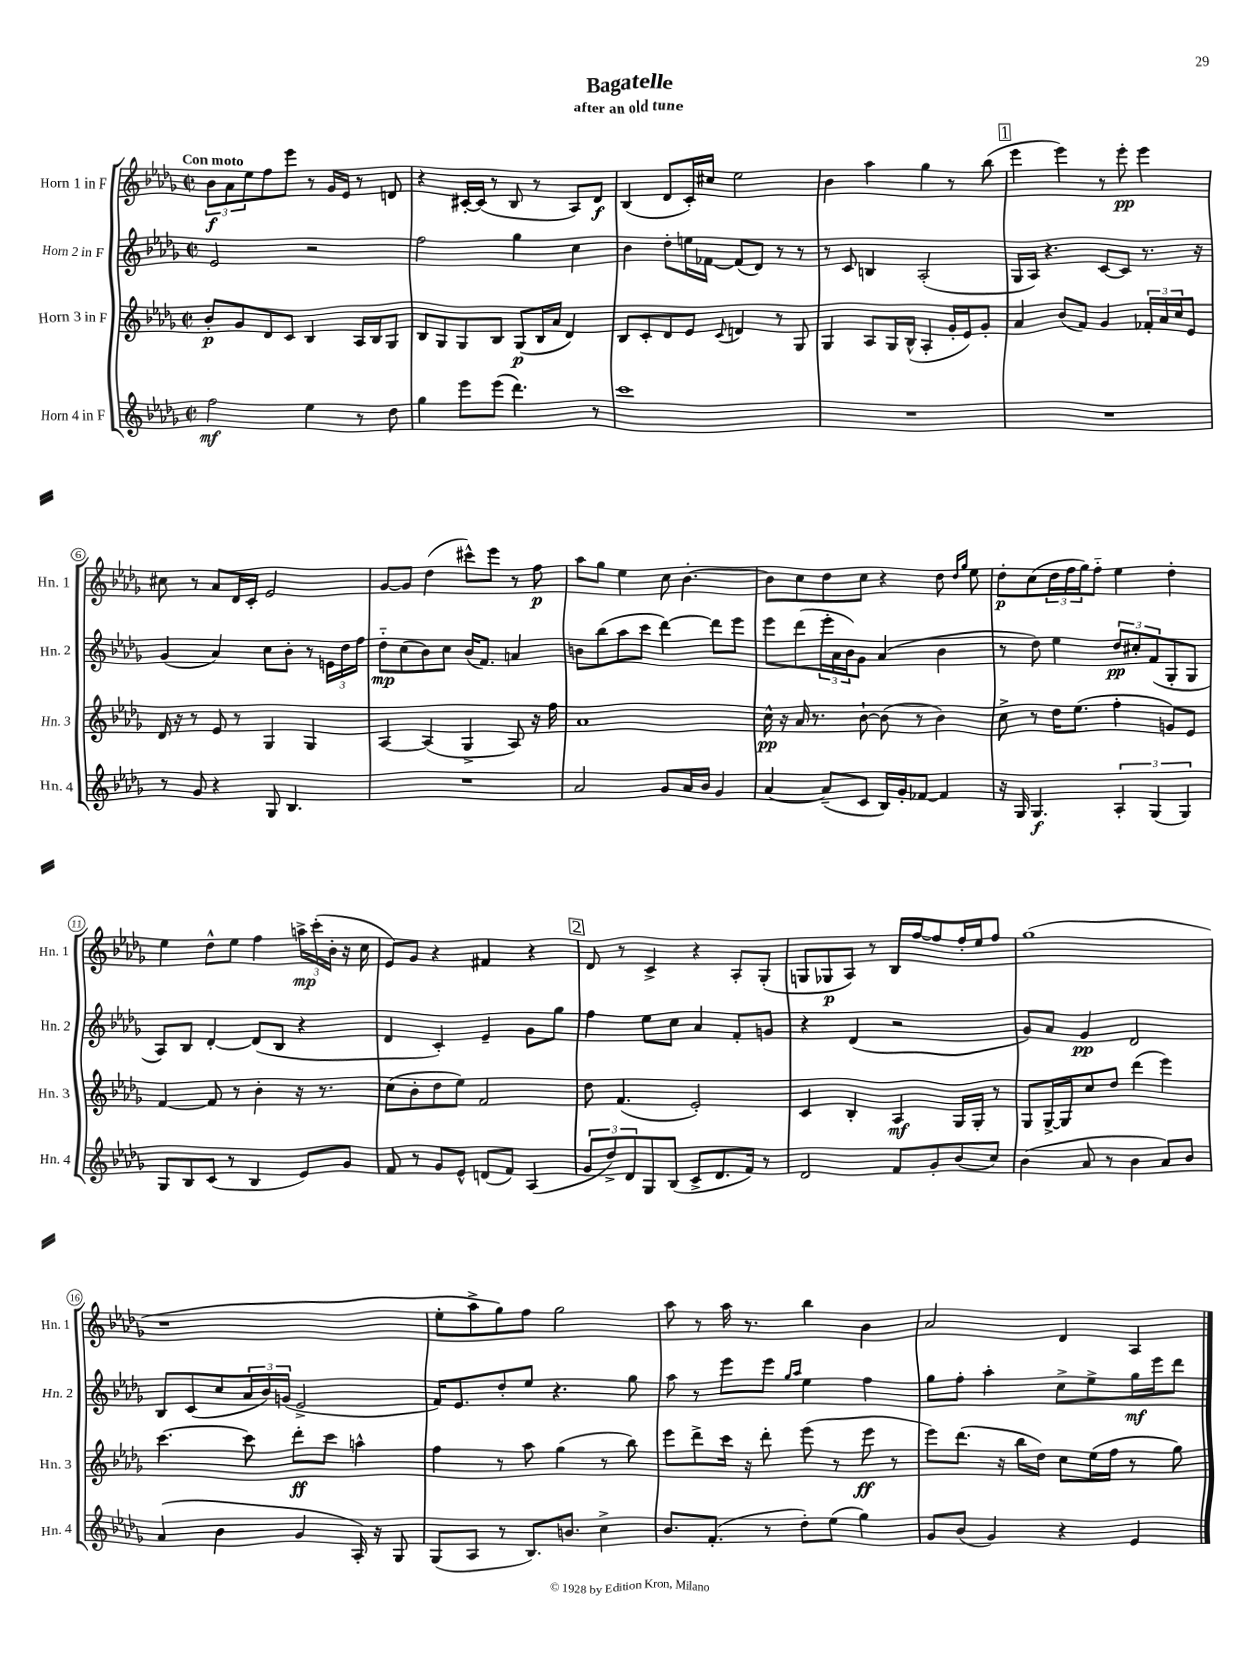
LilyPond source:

\header { title = "Bagatelle" subtitle = "after an old tune" }
<<
\new StaffGroup <<
\new Staff = "s0" \with { instrumentName = "Horn 1 in F" shortInstrumentName = "Hn. 1" } {
    \clef treble \key des \major \defaultTimeSignature \time 2/2 \tempo "Con moto"
    \tuplet 3/2 { bes'8\f aes'8 ees''8 } f''8 ees'''8 r8 ges'16 ees'16 r8 d'8 |
    r4 cis'16~-. cis'16( r8 bes8 r8 aes8) des'8\f |
    bes4( des'8 c'16-.) cis''16 ees''2 |
    bes'4 aes''4 ges''4 r8 bes''8( |
    \mark \markup { \box "1" } ees'''4 ees'''4) r8 ees'''8-.\pp ees'''4 |
    cis''8 r8 aes'8 des'16 c'16-. ees'2 |
    ges'8~ ges'8 des''4( cis'''8-^) ees'''8 r8 f''8\p |
    aes''8 ges''8 ees''4 c''8 bes'4.~-. |
    bes'8 c''8 des''8 c''8 r4 des''8 \grace { des''16 ges''16 } ees''8 |
    des''8-.\p c''8( \tuplet 3/2 { des''16 f''16 ges''16) } f''8-_ ees''4 des''4-. |
    ees''4 des''8-^ ees''8 f''4 \tuplet 3/2 { a''16->\mp c'''16-.( bes'16-. } r16 c''16 |
    ees'8) ges'8 r4 fis'4 r4 |
    \mark \markup { \box "2" } des'8 r8 c'4-> r4 aes8-. ges8-.( |
    g8 ges8\p aes8) r8 bes16 f''16~ f''8 f''16-. ees''16 f''8 |
    ges''1( |
    r1 |
    ees''8-. aes''8-> ges''8) f''8 ges''2 |
    aes''8 r8 aes''16 r8. bes''4 bes'4 |
    aes'2 des'4 aes4 \bar "|." |
}
\new Staff = "s1" \with { instrumentName = "Horn 2 in F" shortInstrumentName = "Hn. 2" } {
    \clef treble \key des \major \defaultTimeSignature \time 2/2
    ees'2 r2 |
    f''2 ges''4 c''4 |
    bes'4 des''8-. e''16 fes'16~ fes'8( des'8) r8 r8 |
    r8 c'8 b4 aes2-.( |
    \mark \markup { \box "1" } ges16 aes16) r4. c'8~ c'8 r8. r16 |
    ges'4( aes'4) c''8 bes'8-. r8 \tuplet 3/2 { e'16 des''16 f''16 } |
    des''8-_\mp c''8( bes'8) c''8 bes'16( f'8.) a'4 |
    b'8 bes''8( aes''8 c'''8 des'''4~) des'''8 ees'''8 |
    ees'''8 des'''8( \tuplet 3/2 { ees'''16-. aes'16 bes'16) } ges'8 aes'4( bes'4 |
    r8 des''8) ees''4 \tuplet 3/2 { des''8\pp cis''8-. f'8( } ges8-. ges8 |
    aes8) bes8 des'4~-. des'8( bes8 r4 |
    des'4 c'4-.) ees'4-- ges'8 ges''8 |
    \mark \markup { \box "2" } f''4 ees''8 c''8 aes'4 f'8-. g'8 |
    r4 des'4( r2 |
    ges'8) aes'8 ges'4\pp des'2 |
    bes8 c'8( c''8 \tuplet 3/2 { aes'16 bes'16) g'16( } ees'2-> |
    f'16) ees'8. des''8-. ees''8 r4. ges''8 |
    aes''8 r8 ees'''8 ees'''8 \grace { ges''16 aes''16 } ees''4 f''4 |
    ges''8 f''8-. aes''4-. c''8-> ees''8-> ges''16\mf ees'''16 des'''8 \bar "|." |
}
\new Staff = "s2" \with { instrumentName = "Horn 3 in F" shortInstrumentName = "Hn. 3" } {
    \clef treble \key des \major \defaultTimeSignature \time 2/2
    bes'8-.\p ges'8 des'8 c'8 bes4 aes16 bes16 ges8 |
    bes8 ges8 ges8 bes8 ges8\p( bes16 aes'16 des'4) |
    bes8 c'8-. des'8 ees'8 \appoggiatura { c'8 } d'4 r8 ges8 |
    ges4 aes8 ges16 bes16-^( aes4-. ges'16-. ees'16) ges'8-. |
    \mark \markup { \box "1" } aes'4 bes'8( f'8) ges'4 \tuplet 3/2 { fes'16-. aes'16 c''16 } ees'8 |
    des'16 r16 r8 ees'8 r8 ges4 ges4 |
    aes4~ aes4( ges4-> aes8) r16 f''16 |
    aes'1 |
    c''16-^\pp r16 aes'16 r8. bes'8~-! bes'8( r8 bes'4) |
    c''8-> r8 des''16 ees''8.( f''4-. g'8) ees'8 |
    f'4~ f'8 r8 bes'4-. r16 r8. |
    c''8( bes'8-. des''8 ees''8) f'2 |
    \mark \markup { \box "2" } des''8 f'4.( ees'2-.) |
    c'4 bes4-. aes4\mf ges16 ges16-. r8 |
    ges8 ges16~-> ges16 c''8 des''8 des'''4( ees'''4) |
    c'''4.~ c'''8 des'''8-.\ff c'''8 a''4-^ |
    f''4 r8 aes''8 ges''4( r8 bes''8) |
    ees'''8 des'''8-> c'''16 r16 des'''8-. ees'''8( r8 ees'''8\ff r8 |
    ees'''8) des'''8.( r16 bes''16 des''16) c''8 ees''16( f''16 r8 ges''8) \bar "|." |
}
\new Staff = "s3" \with { instrumentName = "Horn 4 in F" shortInstrumentName = "Hn. 4" } {
    \clef treble \key des \major \defaultTimeSignature \time 2/2
    f''2\mf ees''4 r8 des''8 |
    ges''4 ees'''8 ees'''8( des'''4.) r8 |
    c'''1 |
    R1 |
    \mark \markup { \box "1" } R1 |
    r8 ges'8 r4 ges8 bes4. |
    R1 |
    aes'2 ges'8 aes'16 bes'16 ges'4 |
    aes'4~ aes'8--( c'8 bes16) ges'16-. fes'8~ fes'4 |
    r16 ges16 ges4.\f \tuplet 3/2 { aes4-. ges4( ges4) } |
    ges8 bes8 c'8( r8 bes4 ees'8) ges'8 |
    f'8 r8 ges'8 ees'8-^ d'8( f'8) aes4( |
    \mark \markup { \box "2" } \tuplet 3/2 { ges'8 des''8->) des'8 } ges8 bes8( c'8-> des'8. f'16) r8 |
    des'2 f'8 ges'8-. bes'8( c''8) |
    bes'4( aes'8 r8 bes'4 aes'8) bes'8 |
    aes'4( bes'4 ges'4 aes16-.) r16 ges8 |
    ges8( aes8 r8 bes8.) b'8. c''4-> |
    bes'8. f'8.-.( r8 des''8-.) ees''8( ges''4) |
    ges'8 bes'8( ges'4) r4 ees'4 \bar "|." |
}
>>
>>
\layout { \context { \Score \override BarNumber.stencil = #(make-stencil-circler 0.1 0.3 ly:text-interface::print) } }
